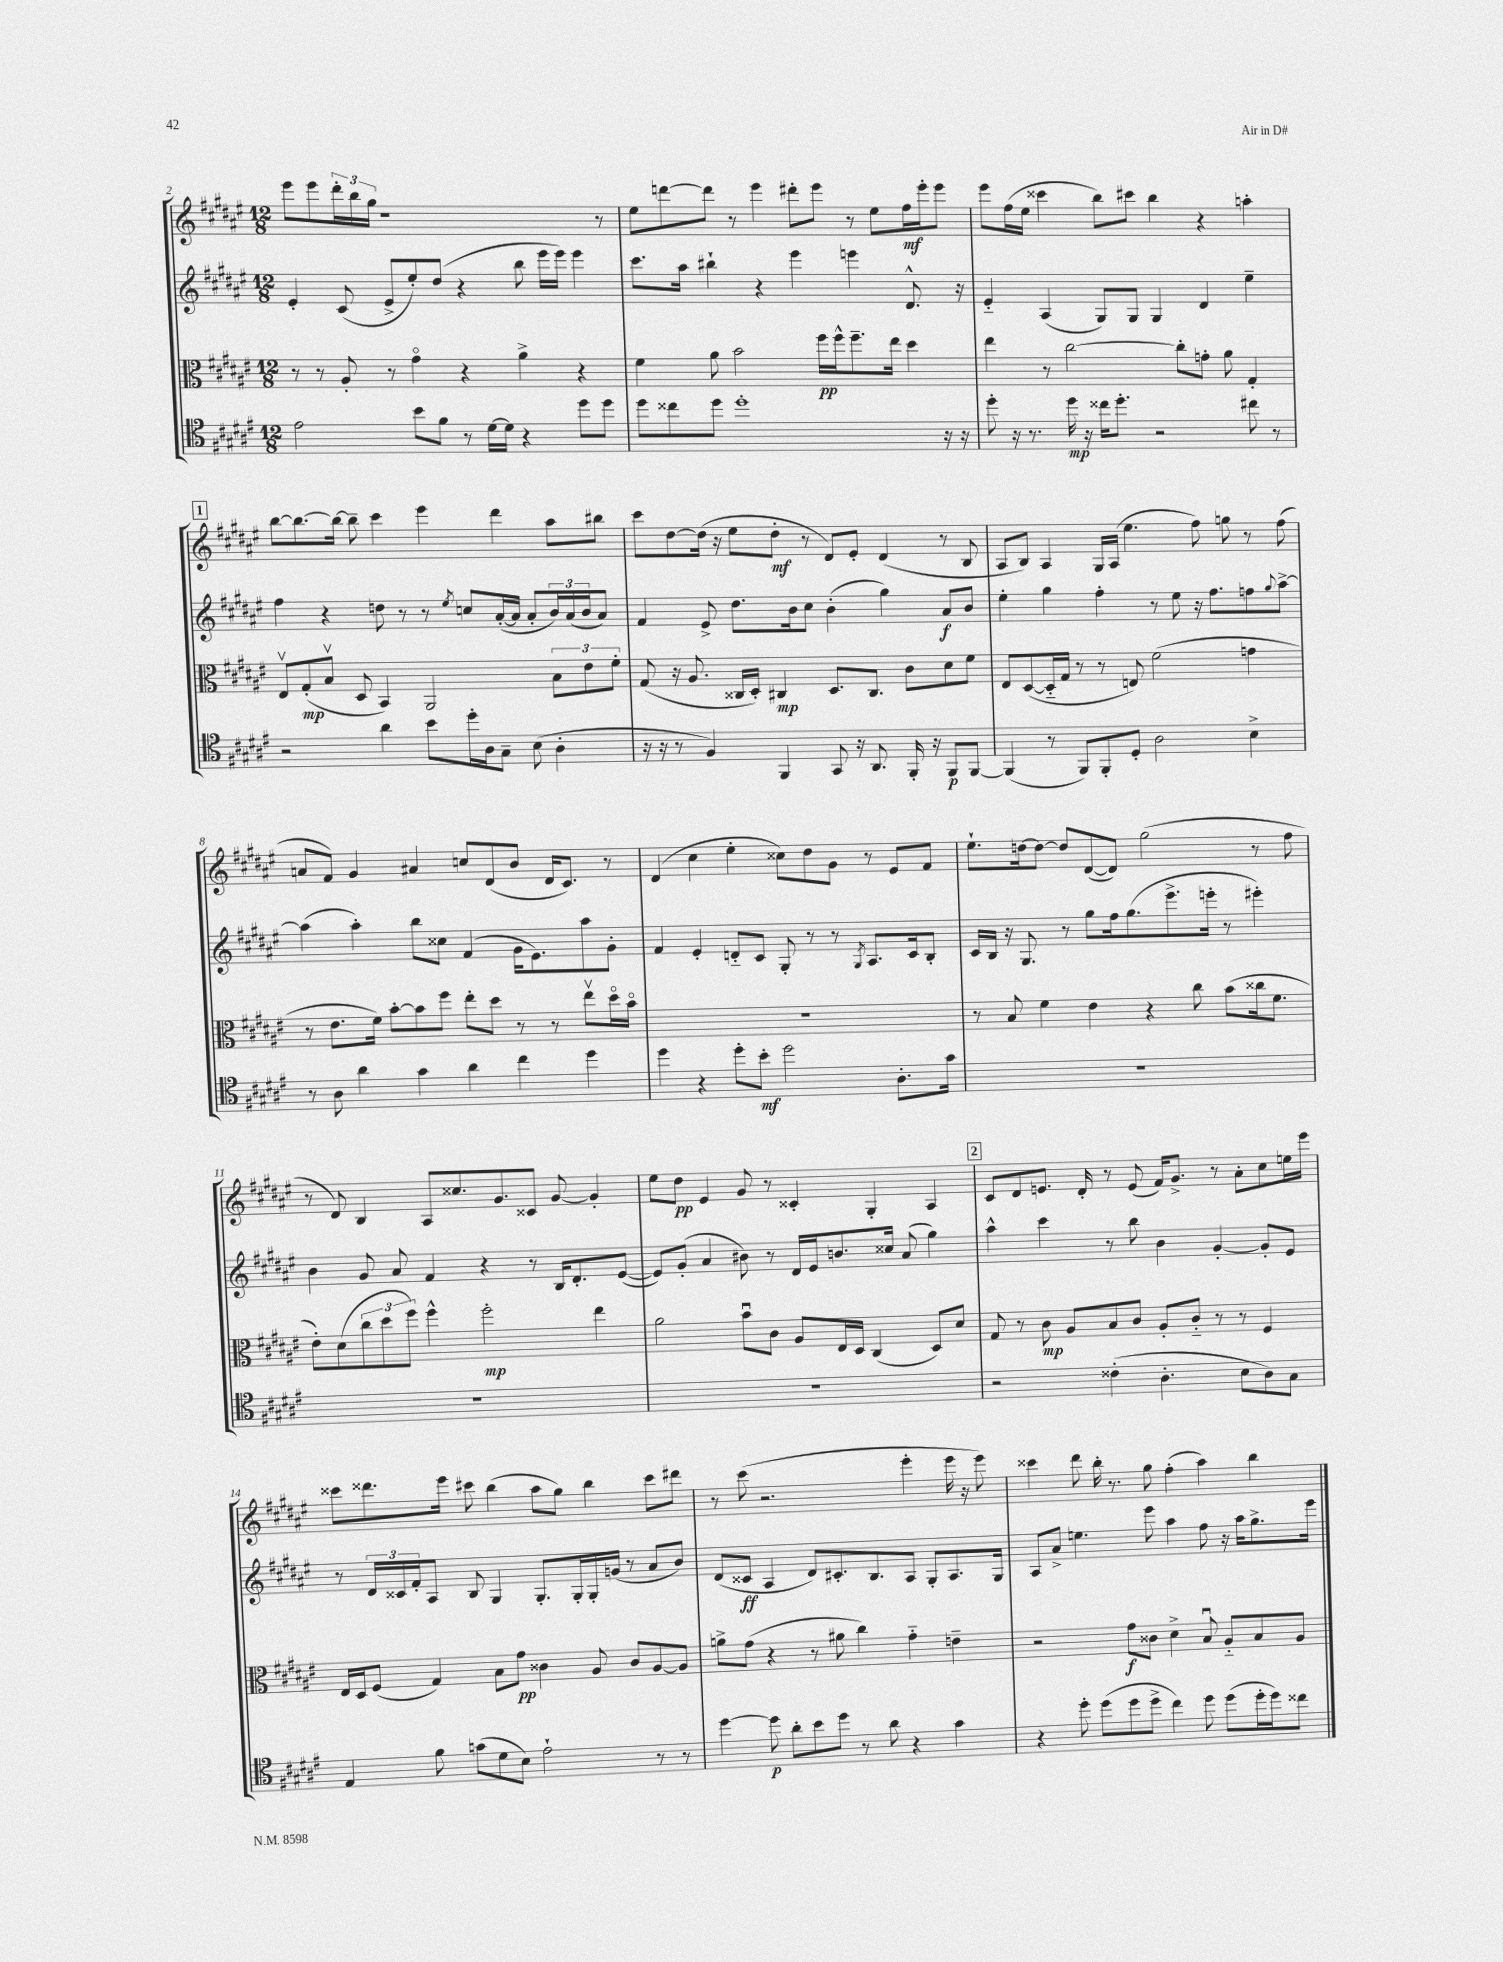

**kern	**kern	**kern	**kern
*staff4	*staff3	*staff2	*staff1
*clefC4	*clefC3	*clefG2	*clefG2
*k[f#c#g#d#a#e#]	*k[f#c#g#d#a#e#]	*k[f#c#g#d#a#e#]	*k[f#c#g#d#a#e#]
*M12/8	*M12/8	*M12/8	*M12/8
2e#\	8r	4e#'/	8eee#\L
.	8r	.	8eee#\
.	8A#'/	(8c#/	24ddd#'\L
.	.	.	24bb\
.	.	.	24gg#\JJ
.	8r	8e#^/L	1r
8b\L	4g#o\	8ee#'/)	.
8f#\J	.	(8dd#/J	.
8r	4r	4r	.
[16d#\LL	.	.	.
16d#\]JJ	.	.	.
4r	4a#^\	8bb\	.
.	.	16eee#\LL	.
.	.	16eee#\JJ)	.
8dd#\L	4r	4eee#\	.
8dd#\J	.	.	8r
=	=	=	=
8dd#\L	4f#\	8.ccc#\L	8ee#\L
8cc##\	.	.	[8ddd\
.	.	16aa#\Jk	.
8dd#\J	8a#\	4bb#`\	8ddd\]J
1dd#'	2b\	.	8r
.	.	4r	4eee#\
.	.	4eee#\	8ddd#'\L
.	16ff#\LL	.	8eee#\J
.	16ff#^^\J	.	.
.	8.ff#~\	4eee\	8r
.	.	.	8ee#\L
.	16ee#\Jk	.	.
.	4dd#\	8.d#^^/	16ff#\L
.	.	.	16eee#'\J
16r	.	.	8eee#\J
16r	.	16r	.
=	=	=	=
8dd#'\	4ee#\	4e#'~/	8eee#\L
16r	.	.	(16ff#\L
8.r	.	.	16ee#\JJ
.	8r	(4A#/	4ccc##\
16dd#\	[2cc#\	.	.
16r	.	.	.
16cc##\LK	.	8G#/L)	8bb\L)
8.dd#'\J	.	.	.
.	.	8G#/J	8ccc#\J
2r	.	4G#/	4bb\
.	8cc#'\]L	.	.
.	8g'\J	4d#/	4r
.	8a#\	.	.
8cc#\	4G#'/	4ee#~\	4aa'\
8r	.	.	.
=	=	=	=
2r	8E#v/L	4ff#\	[8bb\L
.	(8G#'/	.	8.bb\_
.	8Bv/J	4r	.
.	.	.	16bb\_Jk
.	8D#/	.	8bb~\]
4a#\	4BB/)	8dd\	4ccc#\
.	.	8r	.
8b\L	2AA#/	8r	4eee#\
.	.	8qee#/	.
16dd#'\L	.	8cc/L	.
16A#\J	.	.	.
8G#~\J	.	([16a#'/L	4ddd#\
.	.	16a#/]JJ	.
(8B\	.	8a#'/L	.
4A#'\	12B\L	24b/L)	8aa#\L
.	.	(24a#/	.
.	12e#\	24b/J	.
.	.	8a#/J)	8bb#\J
.	12f#'\J	.	.
=	=	=	=
16r	(8G#/	4f#/	8ccc#\L
16r	.	.	.
8r	16r	.	[8dd#\
.	8.A#/	.	.
4F#/)	.	8e#^/	(16dd#\]Jk
.	.	.	16r
.	16C##/LL	8.dd#\L	8ee#\L
.	16D#'/JJ)	.	.
4FF#/	4C#/	.	8dd#'\J
.	.	16b\k	.
.	.	8cc#\J	8r
8GG#/	8.D#/L	(4b'\	8d#/L)
16r	.	.	8e#'/J
8.AA#/	8.C#/J	.	.
.	.	4gg#\)	(4d#/
16FF#'/	8c#\L	.	.
16r	.	.	.
8FF#/L	8d#\	8a#/L	8r
[8FF#/J	8f#\J	8b/J	8B/
=	=	=	=
(4FF#/]	8E#/L	4ee#'\	8A#/L
.	([8D#/	.	8B/J)
8r	16D#'~/]L	4gg#\	4A#/
.	16G#/JJ	.	.
8FF#/L)	8r	.	.
8FF#'/	8r	4ff#'\	16G#/LL
.	.	.	(16A#/JJ
8D#'/J	8E/)	.	4.ee#\
2A#\	(2f#\	8r	.
.	.	8ee#\	.
.	.	16r	8ff#\)
.	.	8.ff#\L	.
.	.	.	8gg\
4B^\	4g\	8ff\	8r
.	.	8qqgg#/	.
.	.	[8aa#^\J	(8ff#\
=	=	=	=
8r	8r	(4aa#\]	8a/L
8A#\	8.e#\L	.	8f#/J)
4a#\	.	4aa#'\)	4g#/
.	16f#\Jk)	.	.
.	[8b'\L	.	.
4g#\	8b\]	8bb\L	4a#/
.	8ff#\J	8cc##\J	.
4a#\	8ee#'\L	(4f#/	8cc/L
.	8dd#\J	.	(8d#/
4cc#\	8r	16g#\LK	8b/J
.	.	8.e#\)	.
.	8r	.	16d#/LK
.	.	.	8.c#/J)
4dd#\	8ee#v\L	8aa#\	.
.	16dd#o\L	8g#'\J	8r
.	16bo\JJ	.	.
=	=	=	=
4dd#\	1.r	4f#/	(4d#/
4r	.	4e#'/	4cc#\
8dd#'\L	.	8d'~/L	4ee#'\
8b'\J	.	8c#/J	.
2dd#\	.	8G#'/	8cc##\L)
.	.	8r	8dd#\
.	.	8r	8g#\J
.	.	8qG#/	.
.	.	8.A#/L	8r
8.A#'\L	.	.	8e#/L
.	.	16c#/k	.
.	.	8B'/J	8f#/J
16g#\Jk	.	.	.
=	=	=	=
1.r	8r	16c#/LL	8.ee#`\L
.	.	16B/JJ	.
.	8B/	16r	.
.	.	8.G#/	[16dd\k
.	4f#\	.	8dd\_J
.	.	8r	8dd/]L
.	4e#\	8gg#\L	([8d#/
.	.	16ff#\k	8d#/]J)
.	.	(8.gg#\	.
.	4r	.	(2gg#\
.	.	8.eee#^\	.
.	8cc#\	.	.
.	.	16eee'\Jk	.
.	(8b\L	8r	.
.	16cc##\k	4eee#'\)	8r
.	8.f#\J	.	.
.	.	.	8ff#\
=	=	=	=
1.r	8e#'\L)	4b\	8r
.	(8d#\	.	8d#/)
.	12cc#\	8g#/	4B/
.	12dd#\	.	.
.	.	8a#/	.
.	12ff#\J)	.	.
.	4ff#^^\	4f#/	8A#/L
.	.	.	8.cc##/
.	2ff#'\	4r	.
.	.	.	8.g#/
.	.	8r	8c##/J
.	.	16B/LK	[8g#/
.	.	8.d#'/	.
.	4ee#\	.	4g#'/]
.	.	([8e#/J	.
=	=	=	=
1.r	2a#\	8e#/]L)	8ee#\L
.	.	(8g#'/J	8dd#\J
.	.	4a#/	4e#/
.	8bu\L	8b#\)	8g#/
.	8c#\J	8r	8r
.	8A#/L	16d#/LL	4c##'/
.	.	16e#/J	.
.	16E#/L	8.b/	.
.	16D#/JJ	.	.
.	(4C#/	.	4G#'/
.	.	16cc##/Jk	.
.	.	(8a#/	.
.	8D#/L)	4gg#\)	4A#/
.	8d#/J	.	.
=	=	=	=
2r	8G#/	4aa#^^\	8c#/L
.	8r	.	8d#/
.	8c#\	4ccc#\	8.e/J
.	8A#/L	.	.
.	.	.	16d#'/
(4c##'\	8B/	8r	8r
.	8c#/J	8bb\	(8e/
4.A#'\	8A#'/L	4b\	16f#/LK)
.	.	.	8.g#^/J
.	8c#'~/J	.	.
.	8r	[4g#'/	8r
8B\L	8r	.	8a#'\L
8A#\)	4F#/	8g#'/]L	8cc#\
8G#\J	.	8e#/J	16ee\L
.	.	.	16eee#\JJ
=	=	=	=
4E#/	16E#/LL	8r	8ccc##\L
.	16D#/J	.	.
.	(8F#/J	24d#/LL	8.ddd##\
.	.	24c##/	.
.	.	24f#'/J	.
8f#\	4G#/)	8A#/J	.
.	.	.	16eee#\Jk
(8g\L	.	8B/	8ccc#\
8d#\	8B\L	4G#/	(4bb\
8B\J)	8g#\J	.	.
2e#`\	4c##\	8.G#'/L	8aa#\L
.	.	.	8gg#\J)
.	.	16G#'/L	.
.	8A#/	16G#'/	4bb\
.	.	(16g/JJ	.
.	8c##/L	8r	.
8r	[8A#/	8a#/L	8ccc#\L
8r	8A#/]J	8b/J)	8ddd#\J
=	=	=	=
[4dd#\	8a^\L	(8d#/L	8r
.	(8g#\J	8c##/J	(8ccc#\
8dd#\]	4r	4A#/	2.r
8a#'\L	.	.	.
8b\	8r	8d#/L)	.
8dd#\J	8a#\	8.c#'/	.
8r	4cc#\)	.	.
.	.	8.B/	.
8a#\	.	.	.
4r	4g#'~\	8A#/J	4eee#'\
.	.	8G#'/L	.
4g#\	4e~\	8.A#/	16eee#\
.	.	.	16r
.	.	.	8eee#\)
.	.	16G#/Jk	.
=	=	=	=
4r	2r	8A#/L	4ccc##\
.	.	8a#^/J	.
8dd#'\	.	4.ee\	8ddd#\
(8dd#\L	.	.	16bb'\
.	.	.	8.r
8dd#\	8g#\L	.	.
8dd#^\J	8c##\J	8eee#\	8gg#\
4cc#\)	4d#^\	4aa#\	(4ff#'\
8dd#\	8Bu/	8ff#\	4aa#\)
(8dd#\L	8A#'~/L	16r	.
.	.	16aa#\LK	.
16dd#'\L	8B/	8.gg#^\	4bb\
16dd#\J)	.	.	.
8cc##\J	8A#/J	.	.
.	.	16eee#\Jk	.
==	==	==	==
*-	*-	*-	*-
